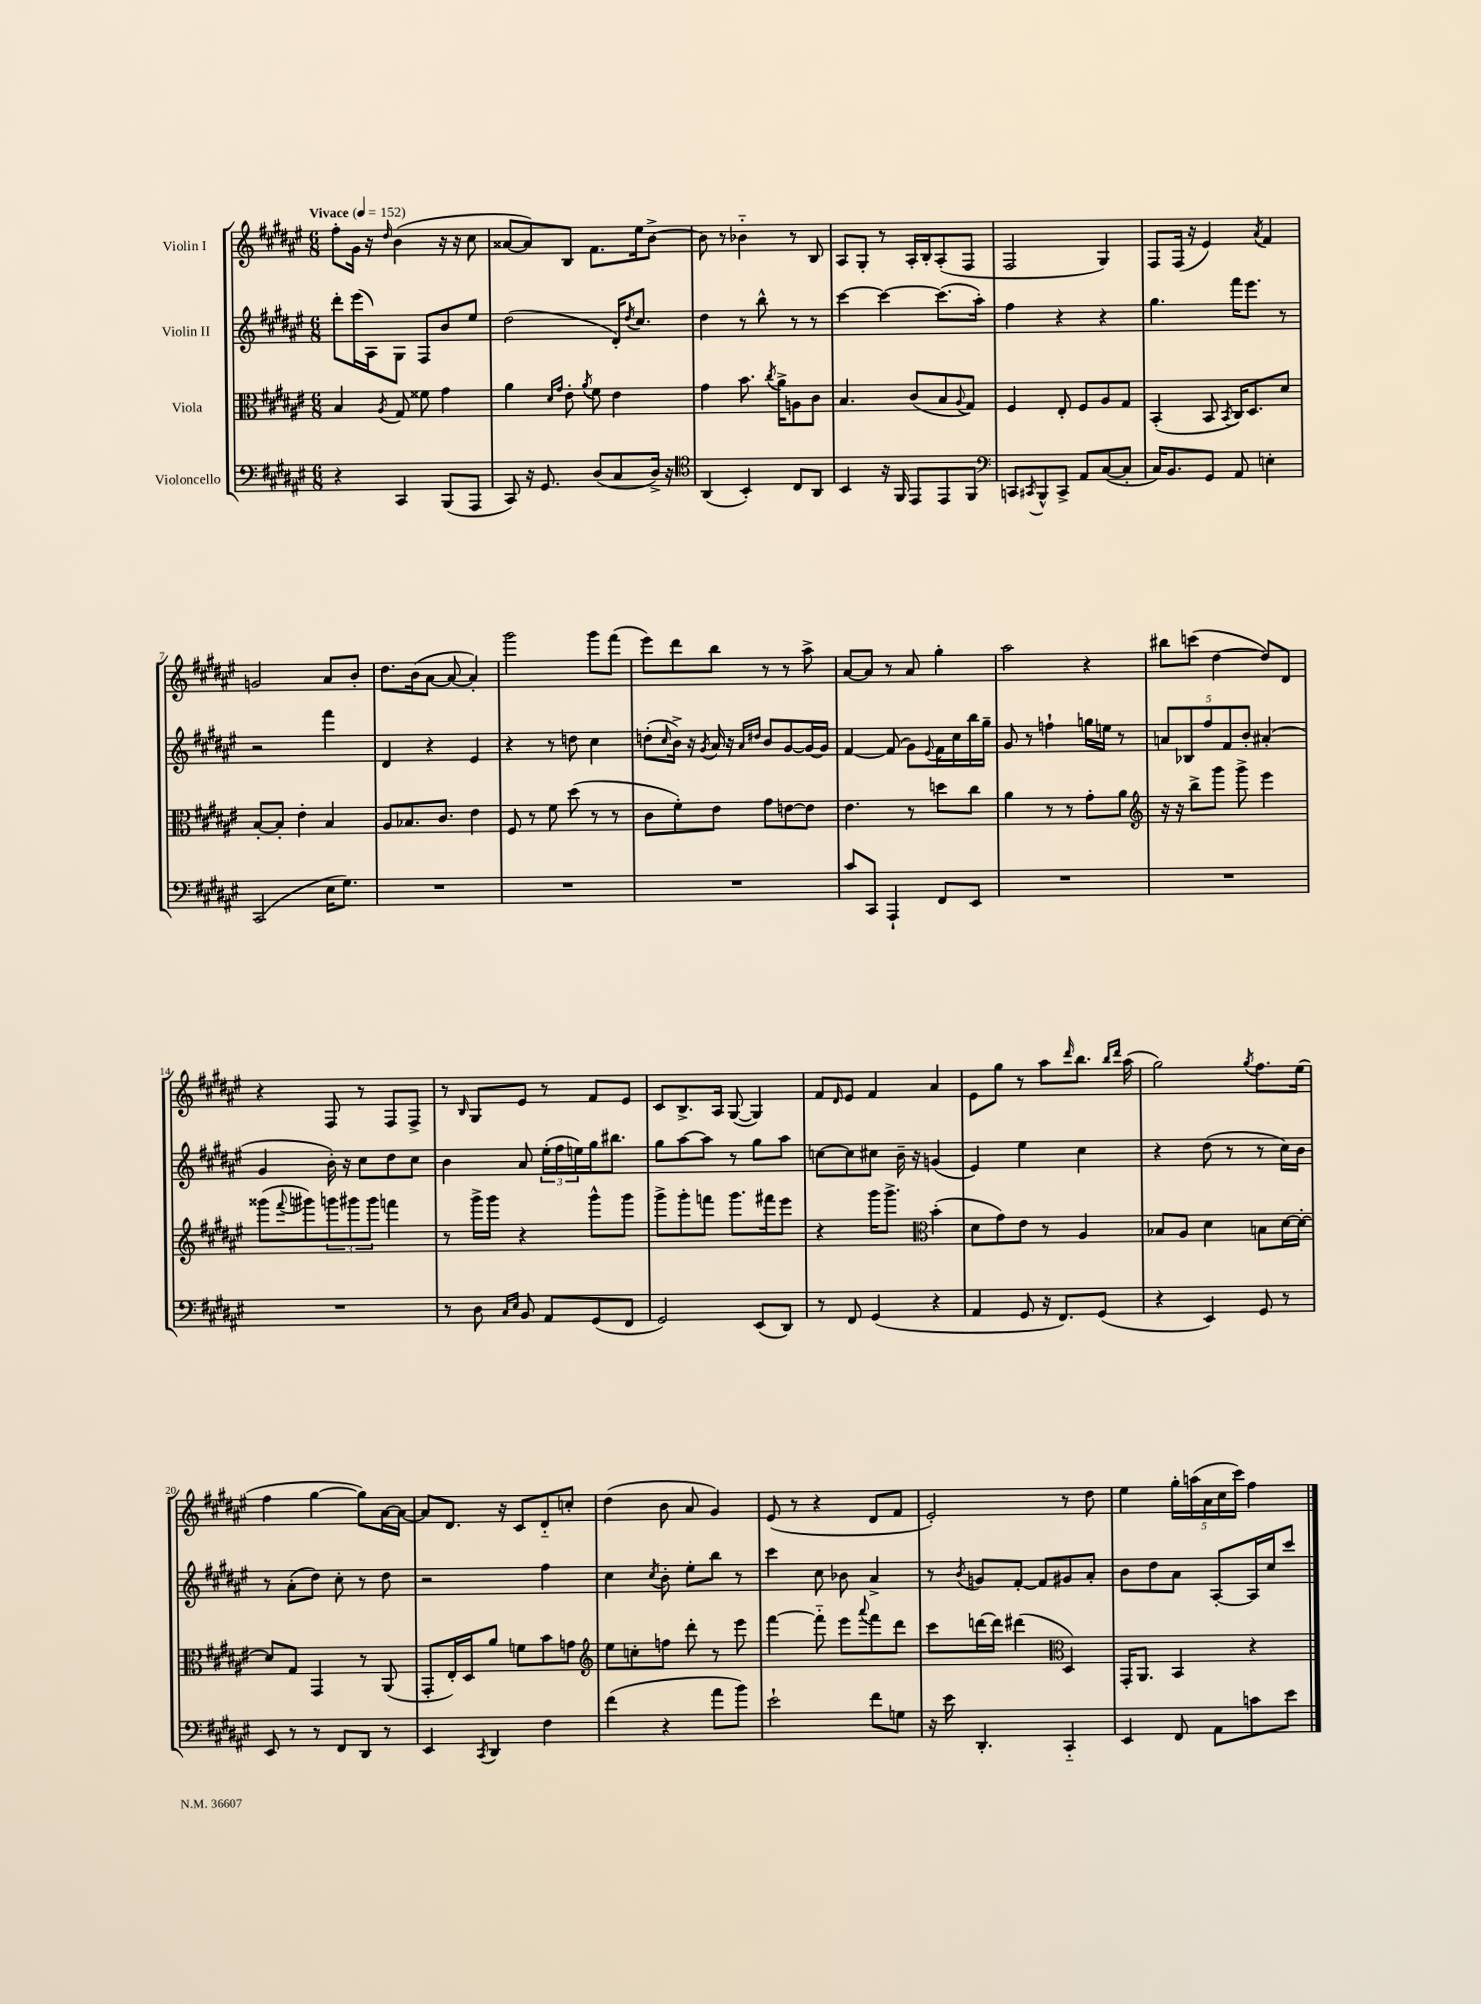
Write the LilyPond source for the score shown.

<<
\new StaffGroup <<
\new Staff = "s0" \with { instrumentName = "Violin I" } {
    \clef treble \key fis \major \numericTimeSignature \time 6/8 \tempo "Vivace" 4 = 152
    fis''8-. gis'16 r16 \grace { dis''16 } b'4( r16 r16 cis''8 |
    aisis'8~ aisis'8) b8 fis'8. eis''16 b'8~-> |
    b'8 r8 bes'4-_ r8 b8 |
    ais8 gis8-. r8 ais16-. b16-. ais8-.( fis8 |
    fis2 gis4) |
    fis8 fis16( r16 eis'4) \acciaccatura { ais'8 } fis'4 |
    g'2 ais'8 b'8-. |
    dis''8. b'16( ais'8~ ais'8~ ais'4-.) |
    gis'''2 gis'''8 fis'''8( |
    eis'''8) dis'''8 b''8 r8 r8 ais''8-> |
    ais'8~ ais'8 r8 ais'8 gis''4-. |
    ais''2 r4 |
    bis''8 c'''8( dis''4~ dis''8) dis'8 |
    r4 fis8 r8 fis8 fis8-> |
    r8 \grace { b16 } gis8 eis'8 r8 fis'8 eis'8 |
    cis'8 b8.-> ais16 gis8~( gis4) |
    fis'8 \grace { dis'16 } eis'8 fis'4 ais'4 |
    eis'8 gis''8 r8 ais''8 \grace { dis'''16 } b''8. \grace { b''16 dis'''16 } ais''16( |
    gis''2) \acciaccatura { gis''8 } fis''8. eis''16( |
    fis''4 gis''4~ gis''8) ais'16~ ais'16~ |
    ais'8 dis'8. r16 cis'8 dis'8-_ c''8-. |
    dis''4( b'8 ais'8 gis'4) |
    eis'8( r8 r4 dis'8 fis'8 |
    eis'2-.) r8 dis''8 |
    eis''4 \tuplet 5/4 { gis''16-. a''16( ais'16 cis''16 cis'''16) } fis''4 \bar "|." |
}
\new Staff = "s1" \with { instrumentName = "Violin II" } {
    \clef treble \key fis \major \numericTimeSignature \time 6/8
    dis'''8-. eis'''16( ais16) gis8 fis8 b'8 eis''8 |
    dis''2( dis'16-.) \acciaccatura { dis''8 } cis''8. |
    dis''4 r8 b''8-^ r8 r8 |
    cis'''4~ cis'''4~ cis'''8.( ais''16-.) |
    fis''4 r4 r4 |
    gis''4. fis'''16 eis'''8. r8 |
    r2 fis'''4 |
    dis'4 r4 eis'4 |
    r4 r8 d''8 cis''4 |
    d''8-.( \grace { cis''16 } b'16->) r16 \acciaccatura { gis'8 } ais'16 r16 \grace { ais'16 dis''16 } b'8 gis'8~ gis'16~ gis'16 |
    fis'4~ fis'8( gis'8) \appoggiatura { eis'8 } fis'16 cis''16 b''16 gis''16-- |
    gis'8 r8 f''4-! g''16 e''16 r8 |
    \tuplet 5/4 { a'8 bes8 fis''8 fis'8 b'8-. } ais'4-.( |
    gis'4 b'16-.) r16 cis''8 dis''8 cis''8 |
    b'4 ais'8 \tuplet 3/2 { eis''16-.( fis''16 e''16) } gis''16 bis''8. |
    gis''8 ais''8~ ais''8 r8 gis''8 ais''8 |
    c''8~ c''8 cis''8 b'16-- r16 g'4( |
    eis'4) eis''4 cis''4 |
    r4 dis''8( r8 r8 cis''16) b'16 |
    r8 ais'8-.( dis''8) cis''8-. r8 dis''8 |
    r2 fis''4 |
    cis''4 \acciaccatura { cis''8 } b'8-. eis''8-. b''8 r8 |
    cis'''4 cis''8 bes'8 ais'4-> |
    r8 \acciaccatura { b'8 } g'8 fis'8~-. fis'8 gis'8 ais'8-. |
    b'8 dis''8 ais'8 ais8~-. ais16 cis''16 cis'''8 \bar "|." |
}
\new Staff = "s2" \with { instrumentName = "Viola" } {
    \clef alto \key fis \major \numericTimeSignature \time 6/8
    b4 \acciaccatura { ais8 } gis8 fisis'8 gis'4 |
    ais'4 \grace { dis'16 gis'16 } eis'8-. \acciaccatura { ais'8 } fis'8 eis'4 |
    gis'4 b'8. \acciaccatura { cis''8 } ais'16-> a8 cis'8 |
    b4. cis'8( b8 \appoggiatura { ais8 } gis8) |
    fis4 eis8-. fis8 ais8 gis8 |
    b,4-.( b,8 \acciaccatura { b,8 } cis16) dis8. dis'8 |
    b8~-. b8-. eis'4-. b4 |
    ais8 bes8. cis'8. eis'4 |
    fis8 r8 fis'8 dis''8( r8 r8 |
    cis'8 fis'8-.) eis'8 gis'8 e'8~ e'8 |
    eis'4. r8 d''8 cis''8 |
    ais'4 r8 r8 gis'8-. ais'8 |
    \clef treble r16 r16 b''8-> gis'''8 gis'''8-> eis'''4 |
    gisis'''8( \appoggiatura { fis'''8 } gis'''8) \tuplet 3/2 { g'''8 gis'''8 gis'''8 } f'''4 |
    r8 gis'''16-> gis'''16 r4 gis'''8-^ gis'''8 |
    gis'''8-> gis'''8-. f'''8 gis'''8. fis'''16 eis'''8 |
    r4 gis'''16 gis'''8.-> \clef alto b'4-.( |
    dis'8 gis'8) eis'8 r8 ais4 |
    bes8 ais8 dis'4 b8 dis'16~ dis'16~-. |
    dis'8 gis8 gis,4 r8 ais,8( |
    gis,8-. eis16-.) dis16 ais'8 f'8 b'8 g'8 |
    \clef treble eis''8 c''8-. f''8 dis'''8-. r8 eis'''8 |
    fis'''4~ fis'''8-_ eis'''8 \appoggiatura { ais'''8 } fis'''8 dis'''8 |
    cis'''8 d'''16~ d'''16 dis'''4( \clef alto dis4) |
    gis,16-. ais,8. b,4 r4 \bar "|." |
}
\new Staff = "s3" \with { instrumentName = "Violoncello" } {
    \clef bass \key fis \major \numericTimeSignature \time 6/8
    r4 cis,4 b,,8( ais,,8 |
    cis,8) r16 gis,8. dis8( cis8 dis16->) r16 |
    \clef tenor ais,4( b,4-.) cis8 ais,8 |
    b,4 r16 fis,16 eis,8 eis,8 fis,8 |
    \clef bass c,8 \acciaccatura { cis,8 } b,,8-^ cis,8-> ais,8 cis8~( cis8-. |
    cis16) b,8. gis,8 ais,8 e4-. |
    cis,2( eis16 gis8.) |
    R2. |
    R2. |
    R2. |
    cis'8 cis,8 ais,,4-! fis,8 eis,8 |
    R2. |
    R2. |
    R2. |
    r8 dis8 \grace { cis16 eis16 } b,8 ais,8 gis,8( fis,8 |
    gis,2) eis,8( dis,8) |
    r8 fis,8 gis,4( r4 |
    ais,4 gis,8 r16 fis,8.) gis,8( |
    r4 eis,4) gis,8 r8 |
    eis,8 r8 r8 fis,8 dis,8 r8 |
    eis,4 \acciaccatura { cis,8 } dis,4 fis4 |
    fis'4( r4 ais'8 b'8) |
    eis'2-! fis'8 g8 |
    r16 eis'16 dis,4.-. cis,4-_ |
    eis,4 fis,8 ais,8 c'8 eis'8 \bar "|." |
}
>>
>>
